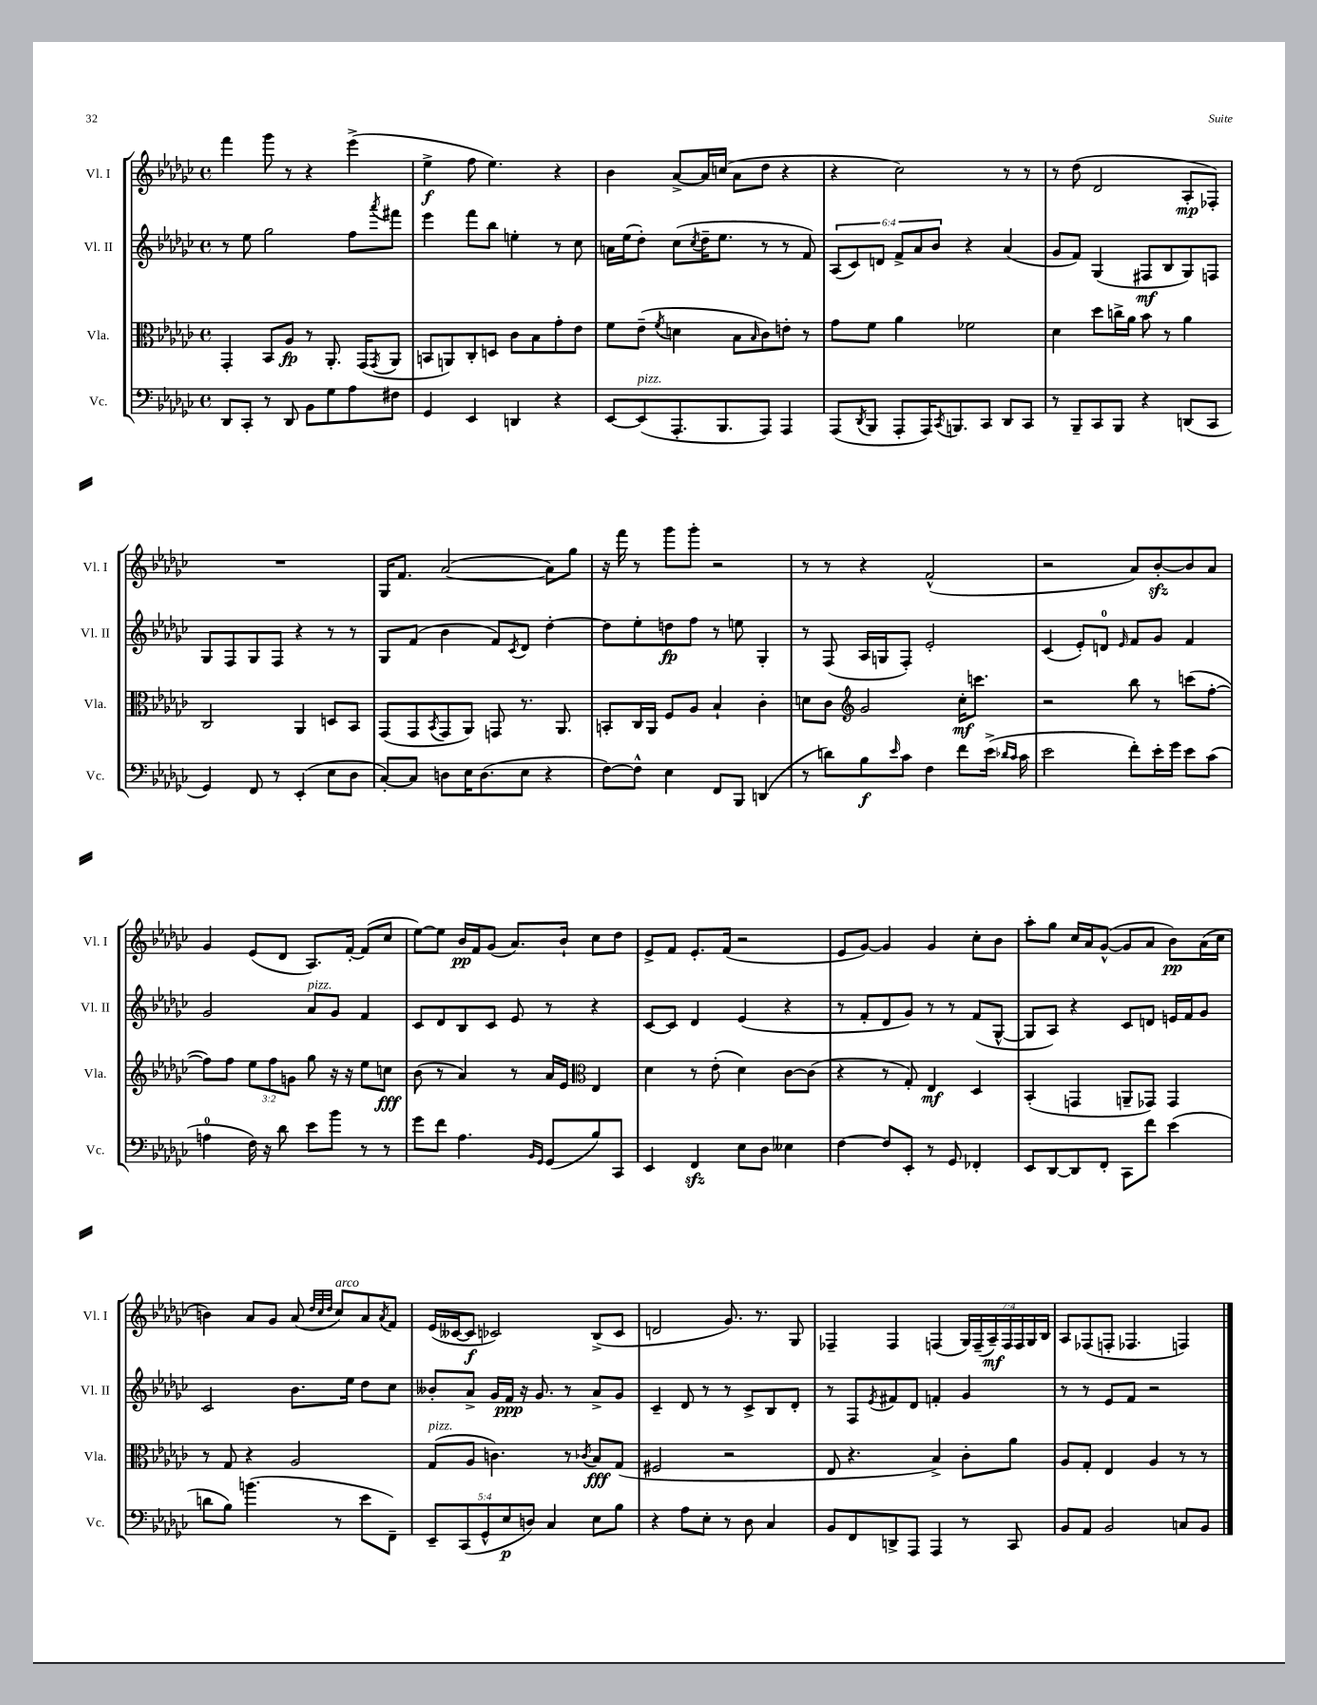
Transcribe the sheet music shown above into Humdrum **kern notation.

**kern	**kern	**kern	**kern
*staff4	*staff3	*staff2	*staff1
*clefF4	*clefC3	*clefG2	*clefG2
*k[b-e-a-d-g-c-]	*k[b-e-a-d-g-c-]	*k[b-e-a-d-g-c-]	*k[b-e-a-d-g-c-]
*M4/4	*M4/4	*M4/4	*M4/4
*met(c)	*met(c)	*met(c)	*met(c)
8DD-/L	4GG-'/	8r	4fff\
8CC-'/J	.	8ee-\	.
8r	8BB-/L	2gg-\	8ggg-\
8DD-/	8A-/J	.	8r
8BB-\L	8r	.	4r
8G-\	8.AA-'/	.	.
8A-\	.	8ff\L	(4eee-^\
.	(16GG-/LK	.	.
.	8qGG-/	8qaaa-/	.
8F#\J	8AA-/J	8fff#\J	.
=	=	=	=
4GG-/	8BB/L	4eee-\	4ee-^\
.	8AA/)	.	.
4EE-/	8C-'/	8fff\L	8ff\
.	8D/J	8bb-\J	4.ee-\)
4DD/	8c-\L	4ee'\	.
.	8B-\	.	.
4r	8g-'\	8r	4r
.	8e-\J	8cc-\	.
=	=	=	=
[8EE-/L	8f\L	16a\LL	4b-\
.	.	(16ee-\J	.
(8EE-/]	(8e-~\J	8dd-'\J)	.
.	8qf/	.	.
8.AAA-'/	4d\	(8cc-\L	[8a-^/L
.	.	8qcc-/	.
.	.	16dd-~\K	16a-/]L
8.BBB-/	.	8.ee-\J	(16cc/JJ
.	8B-\L	.	8a-\L
.	16qqB-/	.	.
8AAA-/J)	8c-\)	8r	8dd-\J
4AAA-/	8e'\J	8r	4r
.	8r	8f/)	.
=	=	=	=
(8AAA-/L	8g-\L	(12A-/L	4r
.	.	12c-/)	.
8qDD-/	.	.	.
8BBB-/J	8f\J	.	.
.	.	12d/J	.
8AAA-'/L	4a-\	12f^/L	2cc-\)
.	.	12a-/	.
16AAA-/K)	.	.	.
.	.	12b-/J	.
8qCC-/	.	.	.
8.BBB/	.	.	.
.	2f-\	4r	.
8CC-/J	.	.	.
8DD-/L	.	(4a-/	8r
8CC-/J	.	.	8r
=	=	=	=
8r	4d-\	8g-/L	8r
8BBB-~/L	.	8f/J)	(8dd-\
8CC-/	8dd-\L	(4G-/	2d-/
8BBB-/J	16cc^\L	.	.
.	16a-\JJ	.	.
4r	8b-\	8F#/L	.
.	8r	8B-/	.
(8DD/L	4a-\	8G-/)	8A-'/L
8CC-/J	.	8F/J	8F-'/J)
=	=	=	=
4GG-/)	2C-/	8G-/L	1r
.	.	8F/	.
8FF/	.	8G-/	.
8r	.	8F/J	.
(4EE-'/	4AA-/	4r	.
8E-\L	8D/L	8r	.
8D-\J	8BB-/J	8r	.
=	=	=	=
[8C-'/L)	(8GG-/L	8G-/L	16G-/LK
.	.	.	8.f/J
8C-/]J	8GG-/	(8f/J	.
.	8qBB-/	.	.
8D\L	8GG-/	4b-\	([2a-/
16E-\K	8AA-/J)	.	.
(8.D\	.	.	.
.	8GG/	8f/L)	.
.	.	8qc-/	.
8E-\J	8.r	8d-/J	.
4r	.	[4dd-'\	8a-\]L)
.	8.AA-/	.	.
.	.	.	8gg-\J
=	=	=	=
[8F\L)	8BB'/L	8dd-\]L	16r
.	.	.	16fff\
8F^^\]J	16C-/L	8ee-'\	8r
.	16AA-/JJ	.	.
4E-\	8F/L	8dd\	8ggg-\L
.	8A-/J	8ff\J	8ggg-'\J
8FF/L	4B-`/	8r	2r
8BBB-/J	.	8ee\	.
(4DD/	4c-'\	4G-'/	.
=	=	=	=
8r	8d\L	8r	8r
8d\L)	8c-\J	(8F/	8r
*	*clefG2	*	*
8B-\	2g-/	16A-/LL	4r
.	.	16G/J	.
16qqe-/	.	.	.
8c-\J	.	8F'/J)	.
4F\	.	2e-'/	(2f^^/
8f\L	16cc-'\LK	.	.
.	8.ccc\J	.	.
(16e-^\Jk	.	.	.
16qqd-/LL	.	.	.
16qqc-/JJ	.	.	.
16c-\	.	.	.
=	=	=	=
2e-\	2r	(4c-/	2r
.	.	8e-'/L)	.
.	.	8d/J	.
.	.	16qqe-/	.
8f'\L)	8bb-\	8f/L	8a-/L)
16e-'\L	8r	8g-/J	[8b-'/
16g-\JJ	.	.	.
8e-\L	(8ccc\L	4f/	8b-/]
(8c-\J	[8ff'\J	.	8a-/J
=	=	=	=
4A\	8ff\]L)	2g-/	4g-/
.	8ff\J	.	.
16F\)	12ee-\L	.	(8e-/L
16r	.	.	.
.	12ff\	.	.
8d-\	.	.	8d-/J
.	12g\J	.	.
8e-\L	8gg-\	8a-/L	8.A-/L)
8b-\J	16r	8g-/J	.
.	16r	.	[16f'/Jk
8r	8ee-\L	4f/	(8f/]L
8r	8cc\J	.	8cc-/J
=	=	=	=
8g-\L	(8b-\	8c-/L	[8ee-\L)
8f\J	8r	8d-/	8ee-\]J
4.A-\	4a-/)	8B-/	16b-/LL
.	.	.	16f/J
.	.	8c-/J	(8g-/J
.	8r	8e-/	8.a-/L)
16qqBB-/LL	.	.	.
16qqGG-/JJ	.	.	.
(8GG-/L	16a-/LL	8r	.
.	16e-/JJ	.	16b-`/Jk
*	*clefC3	*	*
8B-/)	4E-/	4r	8cc-\L
8CC-/J	.	.	8dd-\J
=	=	=	=
4EE-/	4d-\	[8c-/L	8e-^/L
.	.	8c-/]J	8f/J
4FF/	8r	4d-/	8.e-'/L
.	(8e-'\	.	.
.	.	.	(16f/Jk
8E-\L	4d-\)	(4e-/	2r
8D-\J	.	.	.
4E--\	[8c-\L	4r	.
.	(8c-\]J	.	.
=	=	=	=
[4F\	4r	8r	8e-/L
.	.	8f'/L	[8g-/J)
8F/]L	8r	8d-/	4g-/]
8EE-'/J	8G-'/)	8g-/J)	.
8r	4E-/	8r	4g-/
8GG-/	.	8r	.
4FF-'/	4D-/	(8f/L	8cc-'\L
.	.	[8G-^^/J	8b-\J
=	=	=	=
8EE-/L	(4BB-'/	8G-/]L	8aa-'\L
[8DD-/	.	8A-/J)	8gg-\J
8DD-/]	4GG/	4r	16cc-/LL
.	.	.	16a-/J
8FF'/J	.	.	([8g-^^/J
8CC-\L	8AA~/L	8c-/L	8g-/]L
8f\J	8GG-/J)	8d/J	8a-/J
(4e-\	4GG-/	16e/LL	8b-\L)
.	.	16f/J	.
.	.	8g-/J	(16a-\L
.	.	.	16cc-\JJ
=	=	=	=
8d\L	8r	2c-/	4b\)
8B-\J)	8G-/	.	.
(4.b\	4r	.	8a-/L
.	.	.	8g-/J
.	2A-/	8.b-\L	(8a-/
.	.	.	32qqdd-/LLL
.	.	.	32qqcc-/
.	.	.	32qqdd-/JJJ
8r	.	.	8cc-/L)
.	.	16ee-\Jk	.
8e-\L	.	8dd-\L	8a-/
.	.	.	8qa-/
8FF~\J)	.	8cc-\J	8f/J
=	=	=	=
10EE-~/L	(8G-/L	8b--'/L	(16e-/LL
.	.	.	[16c--/J
(10CC-/	.	.	.
.	8A-/J	8a-^/J	8c--/]J
10GG-^^/	.	.	.
.	4.c\)	16g-/LL	2c-/)
10E-/	.	.	.
.	.	16f/JJ	.
.	.	16r	.
10D/J)	.	.	.
.	.	8.g-/	.
4C-/	.	.	.
.	8r	8r	.
.	8qc-/	.	.
8E-\L	8B-/L	8a-^/L	(8B-^/L
8B-\J	(8G-/J	8g-/J	8c-/J
=	=	=	=
4r	2F#/	4c-~/	2d/
8A-\L	.	8d-/	.
8E-'\J	.	8r	.
8r	2r	8r	8.g-/)
8D-\	.	8c-^/L	.
.	.	.	8.r
4C-/	.	8B-/	.
.	.	8d-'/J	8G-/
=	=	=	=
8BB-/L	8E-/	8r	4F-~/
8FF/	4.r	8F/L	.
.	.	8qe-/	.
8DD^/	.	8f#/	4F-/
8AAA-/J	.	8d-/J	.
4AAA-/	4B-^/)	4f'/	(4F/
8r	8c-'\L	4g-/	28G-/LL)
.	.	.	(28F~/
.	.	.	28A-~/)
.	.	.	28F/
8CC-/	8a-\J	.	.
.	.	.	28F/
.	.	.	28G-/
.	.	.	28B-/JJ
=	=	=	=
8BB-/L	8A-/L	8r	8A-/L
8AA-/J	8G-'/J	8r	(8F-/
2BB-/	4E-/	8e-/L	8F'/J
.	.	8f/J	4.F-/
.	4A-/	2r	.
8C/L	8r	.	4F/)
8BB-/J	8r	.	.
==	==	==	==
*-	*-	*-	*-
